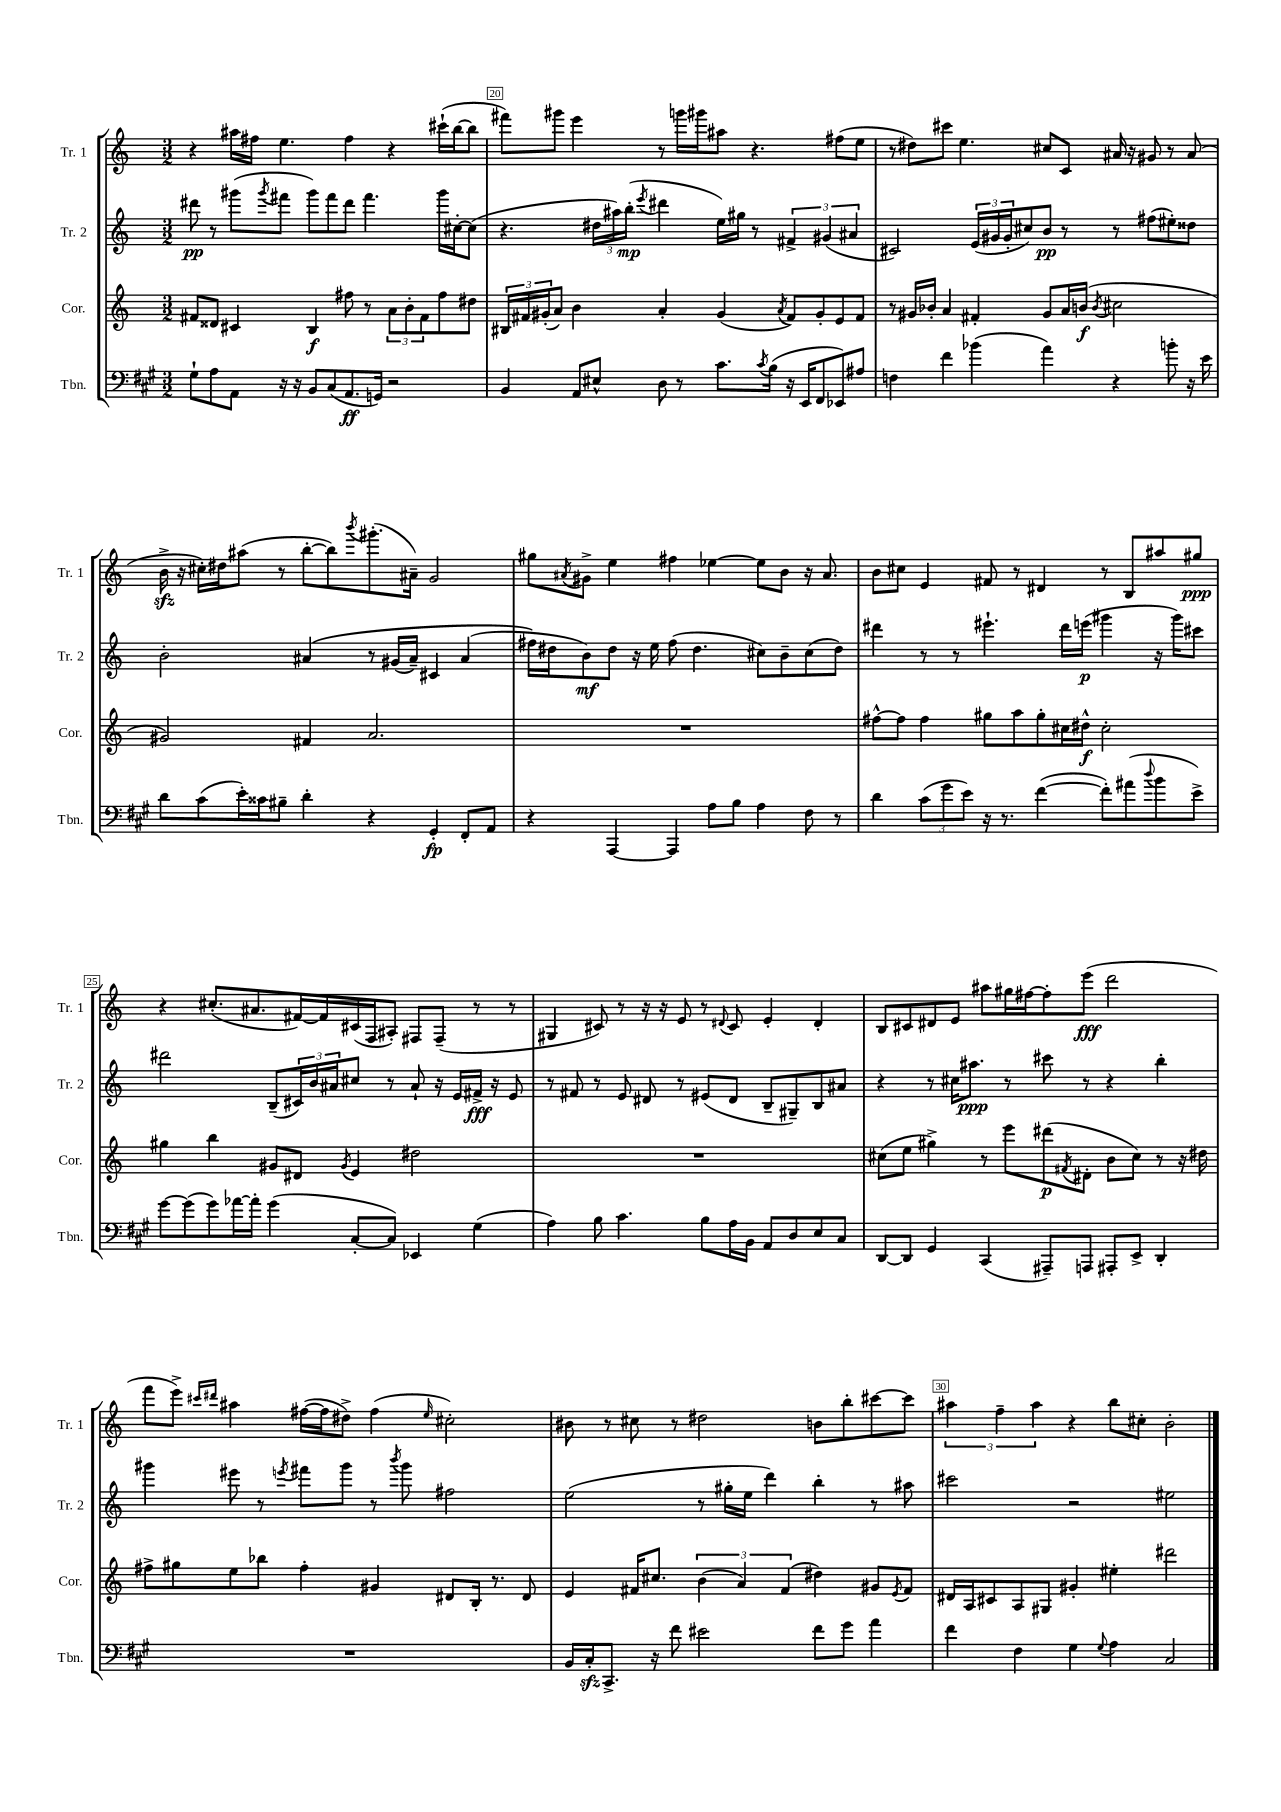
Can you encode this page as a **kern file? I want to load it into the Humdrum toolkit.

**kern	**dynam	**kern	**dynam	**kern	**dynam	**kern	**dynam
*part4	*part4	*part3	*part3	*part2	*part2	*part1	*part1
*staff4	*staff4	*staff3	*staff3	*staff2	*staff2	*staff1	*staff1
*I"Tbn.	*	*I"Cor.	*	*I"Tr. 2	*	*I"Tr. 1	*
*I'Tbn.	*	*I'Cor.	*	*I'Tr. 2	*	*I'Tr. 1	*
*clefF4	*	*clefG2	*	*clefG2	*	*clefG2	*
*k[f#c#g#]	*	*k[]	*	*k[]	*	*k[]	*
*M3/2	*	*M3/2	*	*M3/2	*	*M3/2	*
=19	=19	=19	=19	=19	=19	=19	=19
8G#`\L	.	8f#X/L	.	8ddd#X\	pp	4r	.
8A\	.	8d##X/J	.	8r	.	.	.
8AA\J	.	4c#X/	.	(8ggg#X\L	.	16aa#X\LL	.
.	.	.	.	.	.	16ff#X\JJ	.
.	.	.	.	8qggg#/	.	.	.
16r	.	.	.	8fff#X\J	.	4.ee\	.
16r	.	.	.	.	.	.	.
8BB/L	.	4B/	f	8ggg#\L)	.	.	.
(8C#/	.	.	.	8fff#\	.	.	.
8.AA/	ff	8ff#X\	.	8ddd#\J	.	4ff#\	.
.	.	8r	.	4.fff#\	.	.	.
16GGn/Jk)	.	.	.	.	.	.	.
2r	.	12a\L	.	.	.	4r	.
.	.	12b'\	.	.	.	.	.
.	.	12f#\	.	.	.	.	.
.	.	8ff#\	.	16ggg#\LL	.	(16ccc#X`\LL	.
.	.	.	.	[16cc#X'\J	.	[16bb\J	.
.	.	8dd#X\J	.	(8cc#\J]	.	8bb\J]	.
=20	=20	=20	=20	=20	=20	=20	=20
4BB/	.	24B#X/LL	.	4.r	.	8fff#X\L)	.
.	.	24f#X/	.	.	.	.	.
.	.	(24g#X'/J	.	.	.	.	.
.	.	8a/J)	.	.	.	8ggg#X\J	.
8AA/L	.	4b\	.	.	.	4eee\	.
8E#X^^/J	.	.	.	24dd#X\LL	.	.	.
.	.	.	.	24aa#X\)	.	.	.
.	.	.	.	(24bb'\JJ	mp	.	.
.	.	.	.	8qeee/	.	.	.
8D\	.	4a'/	.	4ddd#X\	.	8r	.
8r	.	.	.	.	.	16gggn\LL	.
.	.	.	.	.	.	16ggg#X\J	.
8.c#\L	.	(4g#/	.	16ee\LL)	.	8aa#X\J	.
.	.	.	.	16gg#X\JJ	.	.	.
.	.	.	.	8r	.	4.r	.
8qc#/	.	.	.	.	.	.	.
(16B\Jk	.	.	.	.	.	.	.
.	.	8qa/	.	.	.	.	.
16r	.	8f#/L)	.	6f#X^/	.	.	.
16EE/KL	.	.	.	.	.	.	.
8FF#/	.	8g#'/	.	.	.	.	.
.	.	.	.	(6g#X/	.	.	.
8EE-X/)	.	8e/	.	.	.	(8ff#X\L	.
.	.	.	.	6a#X/	.	.	.
8A#X/J	.	8f#/J	.	.	.	8ee\J	.
=21	=21	=21	=21	=21	=21	=21	=21
4Fn\	.	8r	.	2c#X/)	.	8r	.
.	.	16g#X/LL	.	.	.	8dd#X\L)	.
.	.	16b-X'/JJ	.	.	.	.	.
4f#\	.	4a/	.	.	.	8ccc#X\J	.
.	.	.	.	.	.	4.ee\	.
(4b-X\	.	4f#X'/	.	(24e/LL	.	.	.
.	.	.	.	24g#X/	.	.	.
.	.	.	.	24g#'/J	.	.	.
.	.	.	.	8cc#X/)	.	.	.
4a\)	.	8g#/L	.	8b/J	pp	8cc#X/L	.
.	.	16a/L	.	8r	.	8c/J	.
.	.	(16bn/JJ	f	.	.	.	.
.	.	8qb/	.	.	.	.	.
4r	.	2cc#X\	.	8r	.	16a#X/	.
.	.	.	.	.	.	16r	.
.	.	.	.	(8ff#X\L	.	8g#X/	.
8bn'\	.	.	.	8ee#X'\)	.	8r	.
16r	.	.	.	8dd##X\J	.	(8a#/	.
16e\	.	.	.	.	.	.	.
!!LO:LB:g=z
=22	=22	=22	=22	=22	=22	=22	=22
8d\L	.	2g#X/)	.	2b'\	.	16bzz^\	.
.	.	.	.	.	.	16r	.
(8c#\	.	.	.	.	.	16cc#X'\LL)	.
.	.	.	.	.	.	16dd#X\J	.
16e'\L)	.	.	.	.	.	(8aa#X\J	.
16c##X\J	.	.	.	.	.	.	.
8B#X~\J	.	.	.	.	.	8r	.
4d'\	.	4f#X/	.	(4a#X/	.	[8bb'\L	.
.	.	.	.	.	.	8bb\])	.
.	.	.	.	.	.	8qbbb/	.
4r	.	2.a/	.	8r	.	(8.ggg#X'\	.
.	.	.	.	(16g#X/LL	.	.	.
.	.	.	.	16a#~/JJ)	.	16a#X~\Jk)	.
4GG#'/	fp	.	.	4c#X/	.	2g/	.
8FF#'/L	.	.	.	(4a#/	.	.	.
8AA/J	.	.	.	.	.	.	.
=23	=23	=23	=23	=23	=23	=23	=23
4r	.	1.r	.	16ff#X\LL)	.	8gg#X\L	.
.	.	.	.	16dd#X\J	.	.	.
.	.	.	.	.	.	8qa#X/	.
.	.	.	.	8b\)	mf	8g#X^\J	.
[4AAA/	.	.	.	8dd#\J	.	4ee\	.
.	.	.	.	16r	.	.	.
.	.	.	.	16ee\	.	.	.
4AAA/]	.	.	.	(8ff#\	.	4ff#X\	.
.	.	.	.	4.dd#\	.	.	.
8A\L	.	.	.	.	.	[4ee-X\	.
8B\J	.	.	.	.	.	.	.
4A\	.	.	.	8cc#X\L)	.	8ee-\L]	.
.	.	.	.	8b~\	.	8b\J	.
8F#\	.	.	.	(8cc#\	.	16r	.
.	.	.	.	.	.	8.a#/	.
8r	.	.	.	8dd#\J)	.	.	.
=24	=24	=24	=24	=24	=24	=24	=24
4d\	.	[8ff#X^^\L	.	4ddd#X\	.	8b\L	.
.	.	8ff#\J]	.	.	.	8cc#X\J	.
(12c#\L	.	4ff#\	.	8r	.	4e/	.
12g#\	.	.	.	.	.	.	.
.	.	.	.	8r	.	.	.
12e\J)	.	.	.	.	.	.	.
16r	.	8gg#X\L	.	4.eee#X`\	.	8f#X/	.
8.r	.	.	.	.	.	.	.
.	.	8aa\	.	.	.	8r	.
([4f#\	.	8gg#'\	.	.	.	4d#X/	.
.	.	16cc#X\L	.	16ddd#\LL	.	.	.
.	.	16dd#X^^\JJ	f	(16eeen\JJ	p	.	.
8f#'\L])	.	2cc#'\	.	4ggg#X\	.	8r	.
(8a#X\	.	.	.	.	.	8B/L	.
8qqdd/	.	.	.	.	.	.	.
8b\	.	.	.	16r	.	8aa#X/	.
.	.	.	.	16ggg#\KL)	.	.	.
8e^\J)	.	.	.	8ccc#X\J	.	8gg#X/J	ppp
!!LO:LB:g=z
=25	=25	=25	=25	=25	=25	=25	=25
[8g#\L	.	4gg#X\	.	2ddd#X\	.	4r	.
(8g#\]	.	.	.	.	.	.	.
8g#\)	.	4bb\	.	.	.	(8.cc#X'/L	.
[16a-X\L	.	.	.	.	.	.	.
16a-'\JJ]	.	.	.	.	.	8.a#X/	.
(4g#\	.	8g#X/L	.	(8B~/L	.	.	.
.	.	8d#X/J	.	24c#X/L)	.	[16f#X/L)	.
.	.	.	.	24b/	.	.	.
.	.	.	.	.	.	16f#/]	.
.	.	.	.	24a#X/J	.	.	.
.	.	8qg#/	.	.	.	.	.
[8C#'/L	.	4e/	.	8cc#X/J	.	(16c#X/	.
.	.	.	.	.	.	16F/J	.
8C#/J])	.	.	.	8r	.	8A#X'/J)	.
4EE-X/	.	2dd#X\	.	8a#`/	.	8F#X/L	.
.	.	.	.	16r	.	(8F#~/J	.
.	.	.	.	16e/LL	.	.	.
(4G#\	.	.	.	16f#X^/JJ	fff	8r	.
.	.	.	.	16r	.	.	.
.	.	.	.	8e/	.	8r	.
=26	=26	=26	=26	=26	=26	=26	=26
4A\)	.	1.r	.	8r	.	4G#X/	.
.	.	.	.	8f#X/	.	.	.
8B\	.	.	.	8r	.	8c#X/)	.
4.c#\	.	.	.	8e/	.	8r	.
.	.	.	.	8d#X/	.	16r	.
.	.	.	.	.	.	16r	.
.	.	.	.	8r	.	8e/	.
8B\L	.	.	.	(8e#X/L	.	8r	.
.	.	.	.	.	.	8qqd#X/	.
16A\L	.	.	.	8d#/J	.	8c#/	.
16BB\JJ	.	.	.	.	.	.	.
8AA/L	.	.	.	8B~/L	.	4e'/	.
8D/	.	.	.	8G#X~/)	.	.	.
8E/	.	.	.	8B/	.	4d#'/	.
8C#/J	.	.	.	8a#X/J	.	.	.
=27	=27	=27	=27	=27	=27	=27	=27
[8DD/L	.	(8cc#X\L	.	4r	.	8B/L	.
8DD/J]	.	8ee\J	.	.	.	8c#X/	.
4GG#/	.	4gg#X^\)	.	8r	.	8d#X/	.
.	.	.	.	16cc#X\KL	.	8e/J	.
.	.	.	.	8.aa#X\J	ppp	.	.
(4CC#/	.	8r	.	.	.	8aa#X\L	.
.	.	8eee\L	.	8r	.	16gg#X\L	.
.	.	.	.	.	.	[16ff#X\J	.
8AAA#X~/L)	.	(8ddd#X\	p	8ccc#X\	.	8ff#'\]	.
.	.	8qf#X/	.	.	.	.	.
8AAAn/J	.	8d#X'\J	.	8r	.	(8eee\J	fff
8AAA#X'/L	.	8b\L	.	4r	.	2ddd\	.
8EE^/J	.	8cc#\J)	.	.	.	.	.
4DD'/	.	8r	.	4bb'\	.	.	.
.	.	16r	.	.	.	.	.
.	.	16dd#X\	.	.	.	.	.
!!LO:LB:g=z
=28	=28	=28	=28	=28	=28	=28	=28
1.r	.	8ff#X^\L	.	4ggg#X\	.	8fff\L	.
.	.	8gg#X\	.	.	.	8eee^\J)	.
.	.	.	.	.	.	16qqccc#X/LL	.
.	.	.	.	.	.	16qqddd#X/JJ	.
.	.	8ee\	.	8eee#X\	.	4aa#X\	.
.	.	8bb-X\J	.	8r	.	.	.
.	.	.	.	8qeeen/	.	.	.
.	.	4ff#'\	.	8fff#X\L	.	([16ff#X\LL	.
.	.	.	.	.	.	16ff#\J]	.
.	.	.	.	8ggg#\J	.	8dd#X^\J)	.
.	.	4g#X/	.	8r	.	(4ff#\	.
.	.	.	.	8qbbb/	.	.	.
.	.	.	.	8ggg#\	.	.	.
.	.	.	.	.	.	16qqee/	.
.	.	8d#X/L	.	2ff#X\	.	2cc#X'\)	.
.	.	16B'/Jk	.	.	.	.	.
.	.	8.r	.	.	.	.	.
.	.	8d#/	.	.	.	.	.
=29	=29	=29	=29	=29	=29	=29	=29
16BB/LL	.	4e/	.	(2ee\	.	8b#X\	.
16C#zz'/J	.	.	.	.	.	.	.
8.CC#^/J	.	.	.	.	.	8r	.
.	.	16f#X/KL	.	.	.	8cc#X\	.
16r	.	8.cc#X/J	.	.	.	.	.
8f#\	.	.	.	.	.	8r	.
2e#X\	.	(6b\	.	8r	.	2dd#X\	.
.	.	.	.	16gg#X'\LL	.	.	.
.	.	6a/)	.	.	.	.	.
.	.	.	.	16ee\JJ	.	.	.
.	.	.	.	4ddd\)	.	.	.
.	.	(6f#/	.	.	.	.	.
8f#\L	.	4dd#X\)	.	4bb'\	.	8bn\L	.
8g#\J	.	.	.	.	.	8bb'\	.
4a\	.	8g#X/L	.	8r	.	[8ccc#X\	.
.	.	8qe/	.	.	.	.	.
.	.	8f#/J	.	8aa#X\	.	8ccc#\J]	.
=30	=30	=30	=30	=30	=30	=30	=30
4f#\	.	16d#X/LL	.	2ccc#X\	.	6aa#X\	.
.	.	16A/J	.	.	.	.	.
.	.	8c#X/	.	.	.	.	.
.	.	.	.	.	.	6ff~\	.
4F#\	.	8A/	.	.	.	.	.
.	.	.	.	.	.	6aa#\	.
.	.	8G#X/J	.	.	.	.	.
4G#\	.	4g#X'/	.	2r	.	4r	.
8qqG#/	.	.	.	.	.	.	.
4A\	.	4ee#X'\	.	.	.	8bb\L	.
.	.	.	.	.	.	8cc#X'\J	.
2C#/	.	2ddd#X\	.	2ee#X\	.	2b'\	.
==	==	==	==	==	==	==	==
*-	*-	*-	*-	*-	*-	*-	*-
